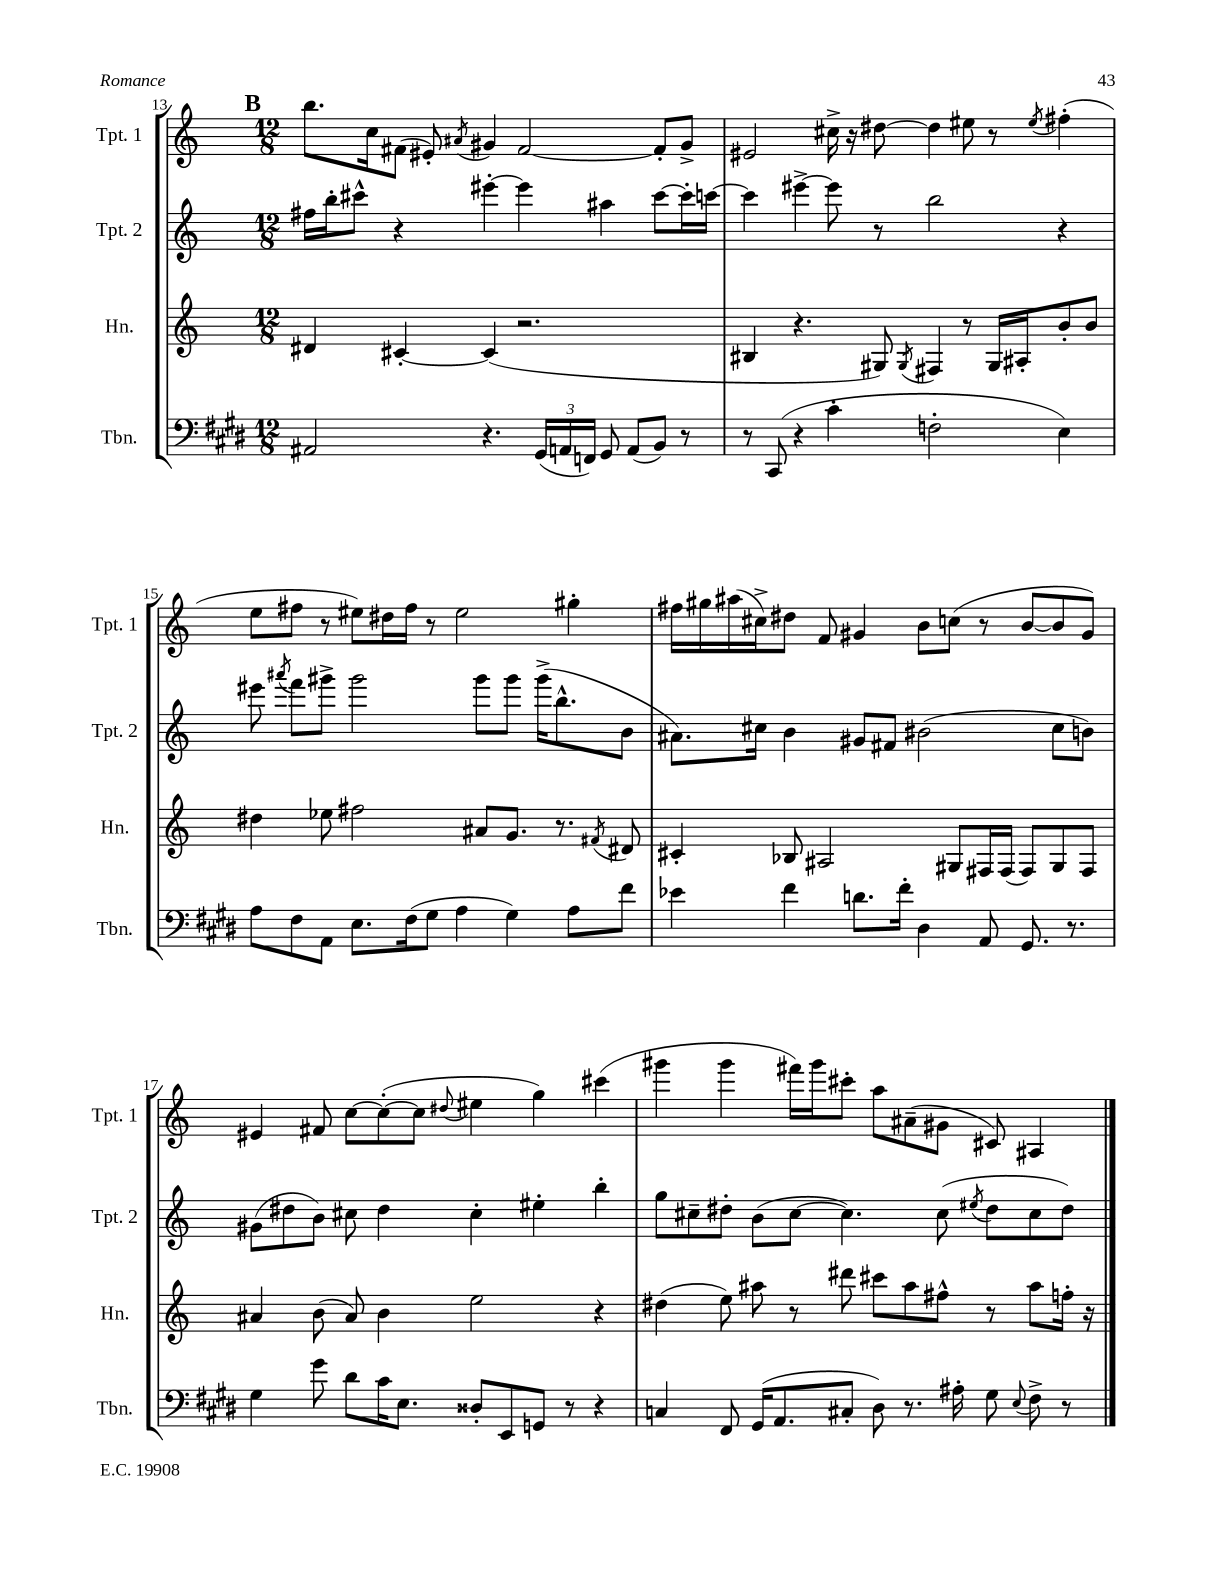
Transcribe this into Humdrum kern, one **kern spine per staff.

**kern	**kern	**kern	**kern
*staff4	*staff3	*staff2	*staff1
*clefF4	*clefG2	*clefG2	*clefG2
*k[f#c#g#d#]	*k[]	*k[]	*k[]
*M12/8	*M12/8	*M12/8	*M12/8
2AA#	4d#	16ff#	8.bb
.	.	16bb'	.
.	.	8ccc#^^	.
.	.	.	16cc
.	[4c#'	4r	(8f#
.	.	.	8e#')
.	.	.	8qa#
4.r	(4c#]	[4eee#'	4g#
.	2.r	4eee#]	[2f#
(24GG#	.	.	.
24AA	.	.	.
24FF)	.	.	.
8GG#	.	4aa#	.
(8AA	.	.	.
8BB)	.	[8ccc#	8f#']
8r	.	16ccc#']	8g#^
.	.	[16ccc	.
=	=	=	=
8r	4B#	4ccc]	2e#
(8CC#	.	.	.
4r	4.r	[4eee#^	.
4c#'	.	8eee#]	16cc#^
.	.	.	16r
.	8G#)	8r	[8dd#
.	8qG#	.	.
2F'	4F#	2bb	4dd#]
.	8r	.	8ee#
.	16G#	.	8r
.	16A#'	.	.
.	.	.	8qee#
4E)	8b'	4r	(4ff#'
.	8b	.	.
=	=	=	=
8A	4dd#	8eee#	8ee
.	.	8qaaa#	.
8F#	.	8fff	8ff#
8AA	8ee-	8ggg#^	8r
8.E	2ff#	2ggg#	8ee#)
.	.	.	16dd#
(16F#	.	.	16ff#
8G#	.	.	8r
4A	.	.	2ee#
.	8a#	8ggg#	.
4G#)	8.g	8ggg#	.
.	.	(16ggg#^	.
.	8.r	8.bb^^	.
8A	.	.	4gg#'
.	8qf#	.	.
8f#	8d#	8b	.
=	=	=	=
4e-	4c#'	8.a#)	16ff#
.	.	.	16gg#
.	.	.	(16aa#
.	.	16cc#	16cc#^)
4f#	8B-	4b	8dd#
.	2A#	.	8f
8.d	.	8g#	4g#
.	.	8f#	.
16f#'	.	.	.
4D#	.	(2b#	8b
.	8G#	.	(8cc
8AA	16F#	.	8r
.	(16F#	.	.
8.GG#	8F#)	.	[8b
.	8G#	8cc#	8b]
8.r	.	.	.
.	8F#	8b)	8g#)
=	=	=	=
4G#	4a#	(8g#	4e#
.	.	8dd#	.
8g#	(8b	8b)	8f#
8d#	8a#)	8cc#	[8cc
16c#	4b	4dd#	(8cc'_
8.E	.	.	.
.	.	.	8cc]
.	.	.	8qqdd#
8D##'	2ee	4cc#'	4ee#
8EE	.	.	.
8GG	.	4ee#'	4gg)
8r	.	.	.
4r	4r	4bb'	(4ccc#
=	=	=	=
4C	(4dd#	8gg	4ggg#
.	.	8cc#~	.
8FF#	8ee)	8dd#'	4ggg#
(16GG#	8aa#	(8b	.
8.AA	.	.	.
.	8r	[8cc#	16fff#)
.	.	.	16ggg#
8C#'	8ddd#	4.cc#])	8ccc#'
8D#)	8ccc#	.	8aa
8.r	8aa#	.	(8a#~
.	8ff#^^	(8cc#	8g#
16A#'	.	.	.
.	.	8qee#	.
8G#	8r	8dd#	8c#)
8qqE	.	.	.
8F#^	8aa#	8cc#	4A#
8r	16ff'	8dd#)	.
.	16r	.	.
==	==	==	==
*-	*-	*-	*-
